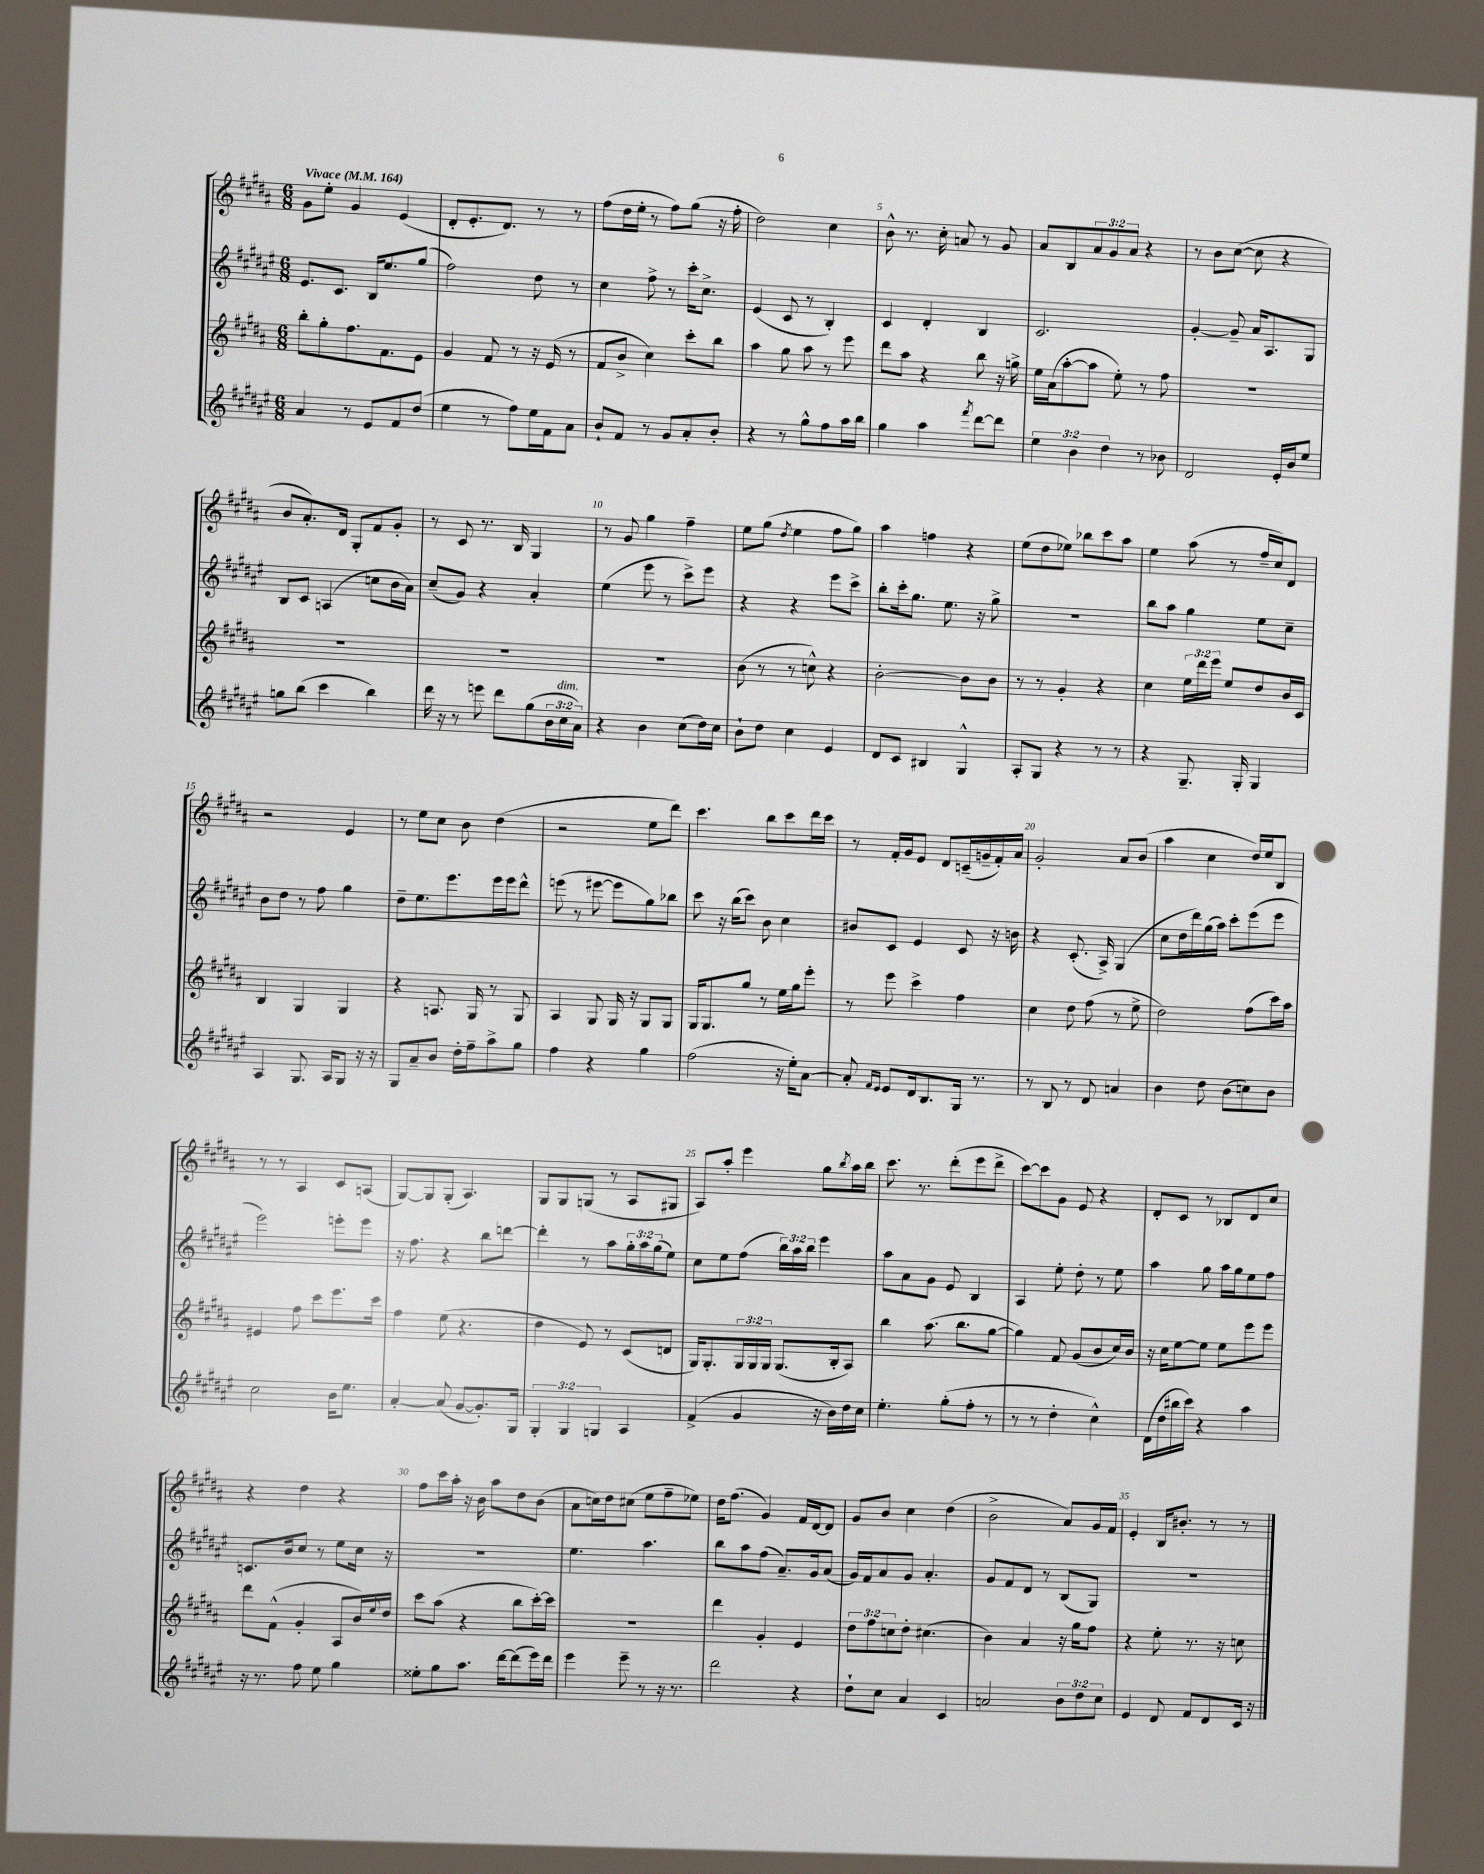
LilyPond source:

<<
\new StaffGroup <<
\new Staff = "s0" {
    \clef treble \key b \major \numericTimeSignature \time 6/8 \override Staff.TupletNumber.text = #tuplet-number::calc-fraction-text \tempo "Vivace" 4 = 164
    gis'8 e''8-. gis'4 e'4( |
    dis'8-. e'8.-. dis'8.) r8 r8 |
    fis''8( dis''16 e''16-. r8 fis''8) gis''8( r16 fis''16-. |
    dis''2) cis''4 |
    b'8-^ r8. cis''16-. a'8 r8 gis'8 |
    ais'8 b8 \tuplet 3/2 { ais'8 gis'8 ais'8 } r4 |
    r8 b'8 cis''8~( cis''8 r4 |
    b'8 ais'8.-.) dis'16 gis8-. fis'8 gis'8-. |
    r8 cis'8 r8. b16 gis4 |
    r8 gis'8 gis''4 fis''4-- |
    e''8 gis''8( \acciaccatura { dis''8 } e''4 fis''8 gis''8) |
    ais''4 f''4 r4 |
    e''8( dis''8 ees''8) bes''8 cis'''8 ais''8 |
    e''4 ais''8( r8 fis''16-- cis''16) dis'8 |
    r2 e'4 |
    r8 e''8 cis''8 b'8 dis''4( |
    r2 e''8 dis'''8) |
    cis'''4. b''8 cis'''8 dis'''16 cis'''16 |
    r8 fis'16-. gis'16 e'8 dis'8 c'16--( g'16-- fis'16-.) ais'16 |
    gis'2-. ais'8 b'8( |
    ais''4 cis''4 dis''16) e''16 b8 |
    r8 r8 ais4 cis'8 a8( |
    gis8~) gis8 gis8-.( ais4.) |
    gis8 gis8 g8( r8 ais8 gis8 |
    ais8) ais''8-. e'''4 gis''8 \acciaccatura { b''8 } ais''16 b''16 |
    cis'''8. r8. dis'''8-.( e'''8 dis'''8-> |
    cis'''8~) cis'''8 gis'8 e'8 r4 |
    dis'8-. cis'8 r8 bes8 dis'8 cis''8 |
    r4 dis''4 r4 |
    fis''8 cis'''16 ais''16-. r16 b'16 ais''8 dis''8 b'8( |
    ais'8 c''16) dis''16 cis''8( e''8 fis''8-- ees''8) |
    dis''16 fis''8.( gis'4) fis'16 dis'16~ dis'8 |
    gis'8 b'8 cis''4 dis''4( |
    b'2-> ais'8) gis'16 fis'16 |
    e'4-. b16 bis'8.-. r8 r8 \bar "|." |
}
\new Staff = "s1" {
    \clef treble \key fis \major \numericTimeSignature \time 6/8 \override Staff.TupletNumber.text = #tuplet-number::calc-fraction-text
    eis'8. cis'8. b16 eis''8. gis''8( |
    fis''2) dis''8 r8 |
    cis''4 fis''8-> r8 cis'''16-. cis''8.-> |
    eis'4( cis'8 r8 b4-.) |
    cis'4 dis'4-. b4 |
    cis'2. |
    gis'4~-. gis'8-- ais'16 ais8. gis8 |
    b8 cis'8 a4( c''8 b'16 ais'16) |
    cis''8--( gis'8) r4 ais'4-. |
    eis''4( eis'''8 r8 cis'''8->) eis'''8 |
    r4 r4 eis'''8 cis'''8-> |
    b''8-. cis'''16-. gis''8. eis''8. r16 gis''8-> |
    R2. |
    b''8 ais''8 gis''4 eis''8 cis''8-- |
    b'8 dis''8 r8 fis''8 gis''4 |
    dis''8-- eis''8. eis'''8. eis'''16 eis'''16 dis'''8-^ |
    e'''8( r8 eis'''8~ eis'''8 gis''8) bes''8 |
    cis'''8 r16 b''16( cis'''8) b'8 cis''4 |
    bis'8 cis'8 eis'4 cis'8 r16 b'16 |
    r4 cis'8.-.( ais16->) gis4( |
    cis''8 dis''16 dis'''16) gis''16( ais''16) cis'''8-. eis'''8( eis'''8 |
    eis'''2) e'''8-. e'''8 |
    r16 fis''8. r4 b''8 d'''8~ |
    d'''4-. r8 ais''8 \tuplet 3/2 { gis''16-. ais''16 gis''16( } eis''8) |
    cis''8 eis''8 fis''8( \tuplet 3/2 { b''16) ais''16 b''16 } eis'''4 |
    ais''8 ais'8 gis'8 eis'8 b4 |
    ais4 eis''8-. dis''8-. r8 eis''8 |
    ais''4 gis''8 ais''16 gis''16 eis''8 fis''8 |
    c'8. b'16 cis''8 r8 eis''8 cis''16 r16 |
    R2. |
    eis''4. ais''4. |
    b''8 ais''8 fis''8( ais'8.--) gis'16 ais'8( |
    gis'16) fis'16 ais'8 gis'8 ais'4.-. |
    gis'8 fis'8 dis'8 r8 b8( gis8) |
    R2. \bar "|." |
}
\new Staff = "s2" {
    \clef treble \key b \major \numericTimeSignature \time 6/8 \override Staff.TupletNumber.text = #tuplet-number::calc-fraction-text
    b''8-. gis''8-. fis''8. fis'8. e'8 |
    gis'4 fis'8 r8 r16 e'16( r8 |
    fis'8 b'8-> cis''4) cis'''8-. b''8 |
    ais''4 gis''8 ais''8 r8 e'''8 |
    dis'''8 ais''8 r4 b''8 r16 g''16-> |
    e''16 ais'16( ais''8~-. ais''8 e''8-.) r8 fis''8 |
    R2. |
    R2. |
    R2. |
    R2. |
    b'8( r8 r8 c''8-^) r4 |
    b'2~-. b'8 b'8 |
    r8 r8 gis'4-. r4 |
    cis''4 \tuplet 3/2 { e''16 dis'''16 e'''16 } e''8 dis''8 b'16 cis'16 |
    b4 gis4 gis4 |
    r4 a8. gis16 r8 gis8 |
    ais4 gis8 gis16 r16 gis8 gis8 |
    gis16 gis8. gis''8 r8 e''16 gis''16 e'''8-. |
    r8 e'''8 cis'''4-> fis''4 |
    cis''4 dis''8 fis''8( r8 e''8-> |
    dis''2) fis''8( cis'''16) ais''16 |
    eis'4 fis''8 cis'''8 e'''8. cis'''16 |
    fis''4 e''8( r4. |
    dis''4 e'8) r8 cis'8( d'8 |
    gis16) gis8.-. \tuplet 3/2 { gis16 gis16 gis16 } gis8.( b16-. ais8) |
    b''4 ais''8.( b''8. gis''8~ |
    gis''4) fis'8 gis'8( b'8 cis''16) b'16 |
    r16 cis''16 e''8~ e''8 e''8 e'''8 e'''8 |
    dis'''8 fis'8-^( gis'4-. ais8 b'16) \appoggiatura { e''8 } dis''16 |
    cis'''8 ais''8( r4 b''8 cis'''16~-.) cis'''16 |
    R2. |
    dis'''4 gis'4-. e'4 |
    \tuplet 3/2 { dis''8 fis''8 c''8 } dis''8-. cis''4.( |
    b'4) ais'4 r16 gis''16 fis''8 |
    r4 e''8-. r8. r16 c''8 \bar "|." |
}
\new Staff = "s3" {
    \clef treble \key fis \major \numericTimeSignature \time 6/8 \override Staff.TupletNumber.text = #tuplet-number::calc-fraction-text
    ais'4 r8 eis'8 fis'8 dis''8( |
    eis''4 r8 fis''8) eis''16 fis'16 ais'8 |
    b'8-! fis'8 r8 gis'8 ais'8-. b'8-. |
    r4 r8 gis''8-^ fis''8 ais''16 b''16 |
    gis''4 ais''4 \acciaccatura { fis'''8 } dis'''8~ dis'''8 |
    \tuplet 3/2 { eis''4 b'4 dis''4 } r8 bes'8 |
    dis'2 eis'16-. b'16 eis''8 |
    g''8 b''8( cis'''4 b''4) |
    dis'''16 r16 r8 e'''8 dis'''8 gis''8( \tuplet 3/2 { b'16 cis''16^\markup { \italic "dim." } ais'16) } |
    r4 b'4 cis''8( dis''16) cis''16 |
    b'8-! dis''8 cis''4 eis'4 |
    dis'8 cis'8 bis4 gis4-^ |
    ais8-. gis8 r4 r8 r8 |
    r4 gis8.-- gis16-. gis4 |
    ais4 gis8. ais16 gis8 r16 r16 |
    gis8 ais'8-- b'8 dis''16-. fis''16-- ais''8-> gis''8 |
    fis''4 r4 gis''4 |
    fis''2( r16 eis''16-.) ais'8~ |
    ais'8-. \grace { fis'16 eis'16 } eis'8 dis'16 b8. gis16 r8. |
    r8 b8 r8 dis'8 a'4 |
    b'4 dis''8 b'8( c''8) b'8 |
    cis''2 b'16 eis''8. |
    ais'4~-. ais'8( gis'8~ gis'8.-.) gis16 |
    \tuplet 3/2 { gis4-. gis4 g4 } ais4 |
    fis'4->( gis'4 r16 b'16) dis''16 cis''16 |
    eis''4.-. gis''8-.( fis''8-. r8 |
    r8 r8 dis''4-. cis''4-^) |
    dis'16( dis''16 bis''16 cis'''16) r4 ais''4 |
    r16 r8. fis''8 eis''8 gis''4 |
    eisis''8-. gis''8 ais''8. dis'''16~ dis'''8( eis'''16) dis'''16 |
    eis'''4 eis'''8-- r8 r16 r8. |
    dis'''2 r4 |
    dis''8-! cis''8 ais'4 cis'4 |
    a'2 \tuplet 3/2 { b'8 dis''8 cis''8 } |
    eis'4 dis'8 fis'8 dis'8 cis'16 r16 \bar "|." |
}
>>
>>
\layout { \context { \Score \override BarNumber.break-visibility = ##(#f #t #t) barNumberVisibility = #(every-nth-bar-number-visible 5) } }
